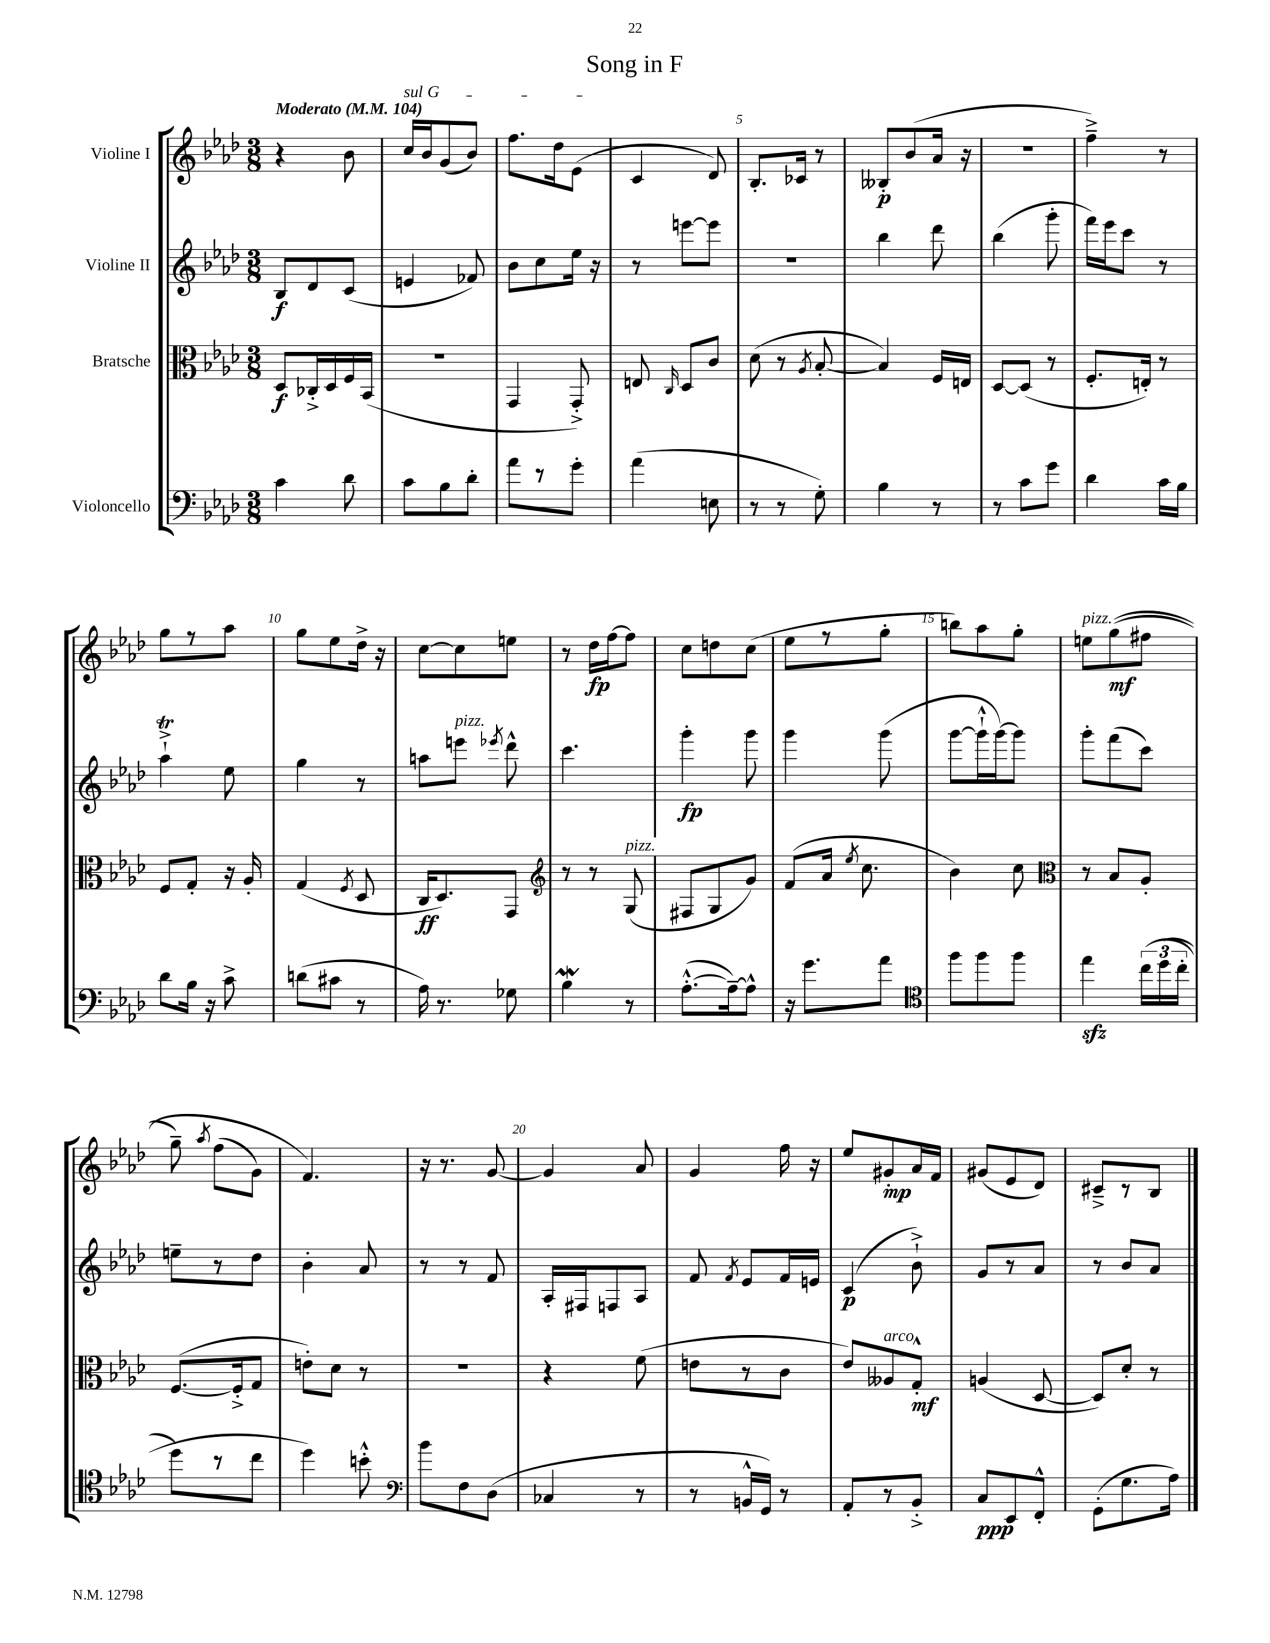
\header { title = "Song in F" }
<<
\new StaffGroup <<
\new Staff = "s0" \with { instrumentName = "Violine I" } {
    \clef treble \key aes \major \numericTimeSignature \time 3/8 \tempo "Moderato" 4 = 104
    \autoBeamOff r4 bes'8 |
    \once \override TextSpanner.bound-details.left.text = \markup { \italic "sul G" } c''16[\startTextSpan bes'16 g'8( bes'8]) |
    f''8.[ des''16 ees'8]\stopTextSpan( |
    c'4 des'8) |
    bes8.[-. ces'16] r8 |
    beses8[-.\p bes'8( aes'16] r16 |
    R4. |
    f''4--->) r8 |
    g''8[ r8 aes''8] |
    g''8[ ees''8 des''16]-> r16 |
    c''8[~ c''8 e''8] |
    r8 des''16[\fp f''16~ f''8] |
    c''8[ d''8 c''8]( |
    ees''8[ r8 g''8]-. |
    b''8[) aes''8 g''8]-. |
    e''8[^\markup { \italic "pizz." } g''8\mf(\( fis''8] |
    g''8--) \acciaccatura { aes''8 } f''8[( g'8]) |
    f'4.\) |
    r16 r8. g'8~ |
    g'4 aes'8 |
    g'4 f''16 r16 |
    ees''8[ gis'8-.\mp aes'16 f'16] |
    gis'8[( ees'8 des'8]) |
    cis'8[---> r8 bes8] \bar "|." |
}
\new Staff = "s1" \with { instrumentName = "Violine II" } {
    \clef treble \key aes \major \numericTimeSignature \time 3/8
    \autoBeamOff bes8[\f des'8 c'8]( |
    e'4 fes'8) |
    bes'8[ c''8 ees''16] r16 |
    r8 e'''8[~ e'''8] |
    R4. |
    bes''4 des'''8 |
    bes''4( g'''8-. |
    f'''16[) ees'''16 c'''8] r8 |
    aes''4-!->\trill ees''8 |
    g''4 r8 |
    a''8[ e'''8]^\markup { \italic "pizz." } \acciaccatura { ees'''8 } des'''8-^ |
    c'''4. |
    g'''4-.\fp g'''8 |
    g'''4 g'''8( |
    g'''8[~ g'''16-!-^ g'''16~) g'''8] |
    g'''8[-. f'''8( c'''8]) |
    e''8[-- r8 des''8] |
    bes'4-. aes'8 |
    r8 r8 f'8 |
    aes16[-. fis16 f8 aes8] |
    f'8 \acciaccatura { f'8 } ees'8[ f'16 e'16] |
    c'4\p( bes'8-!->) |
    g'8[ r8 aes'8] |
    r8 bes'8[ aes'8] \bar "|." |
}
\new Staff = "s2" \with { instrumentName = "Bratsche" } {
    \clef alto \key aes \major \numericTimeSignature \time 3/8
    \autoBeamOff des8[\f ces16-.-> des16 f16 bes,16]( |
    R4. |
    g,4 g,8-.->) |
    e8 \grace { c16 } des8[ c'8] |
    des'8( r8 \acciaccatura { aes8 } bes8~-. |
    bes4) f16[ e16] |
    des8[~ des8]( r8 |
    f8.[-. e16]-.) r8 |
    f8[ g8]-. r16 aes16-. |
    g4( \acciaccatura { f8 } des8 |
    c16[\ff des8.) g,8] |
    \clef treble r8 r8 g8^\markup { \italic "pizz." }( |
    fis8[ g8 g'8]) |
    f'8[( aes'16] \acciaccatura { ees''8 } c''8. |
    bes'4) c''8 |
    \clef alto r8 bes8[ aes8]-. |
    f8.[~( f16-.-> g8] |
    e'8[-.) des'8] r8 |
    R4. |
    r4 f'8( |
    e'8[ r8 c'8] |
    ees'8[) aeses8^\markup { \italic "arco" } g8]-.-^\mf |
    a4( des8~ |
    des8[) des'8]-. r8 \bar "|." |
}
\new Staff = "s3" \with { instrumentName = "Violoncello" } {
    \clef bass \key aes \major \numericTimeSignature \time 3/8
    \autoBeamOff c'4 des'8 |
    c'8[ bes8 des'8]-. |
    aes'8[ r8 g'8]-. |
    aes'4( e8 |
    r8 r8 g8-.) |
    bes4 r8 |
    r8 c'8[ g'8] |
    des'4 c'16[ bes16] |
    des'8[ bes16] r16 c'8-> |
    d'8[( cis'8] r8 |
    aes16) r8. ges8 |
    bes4\mordent r8 |
    aes8.[~-.-^( aes16~--) aes8]-^ |
    r16 g'8.[ aes'8] |
    \clef tenor f''8[ f''8 f''8] |
    ees''4\sfz \tuplet 3/2 { c''16[\( des''16( c''16]-. } |
    des''8[) r8 c''8] |
    des''4\) b'8-.-^ |
    \clef bass bes'8[ f8 des8]( |
    ces4 r8 |
    r8 b,16[-^ g,16]) r8 |
    aes,8[-. r8 bes,8]-.-> |
    c8[\ppp ees,8 f,8]-.-^ |
    g,8[-.( g8. aes16]) \bar "|." |
}
>>
>>
\layout { \context { \Score \override BarNumber.break-visibility = ##(#f #t #t) barNumberVisibility = #(every-nth-bar-number-visible 5) } }
